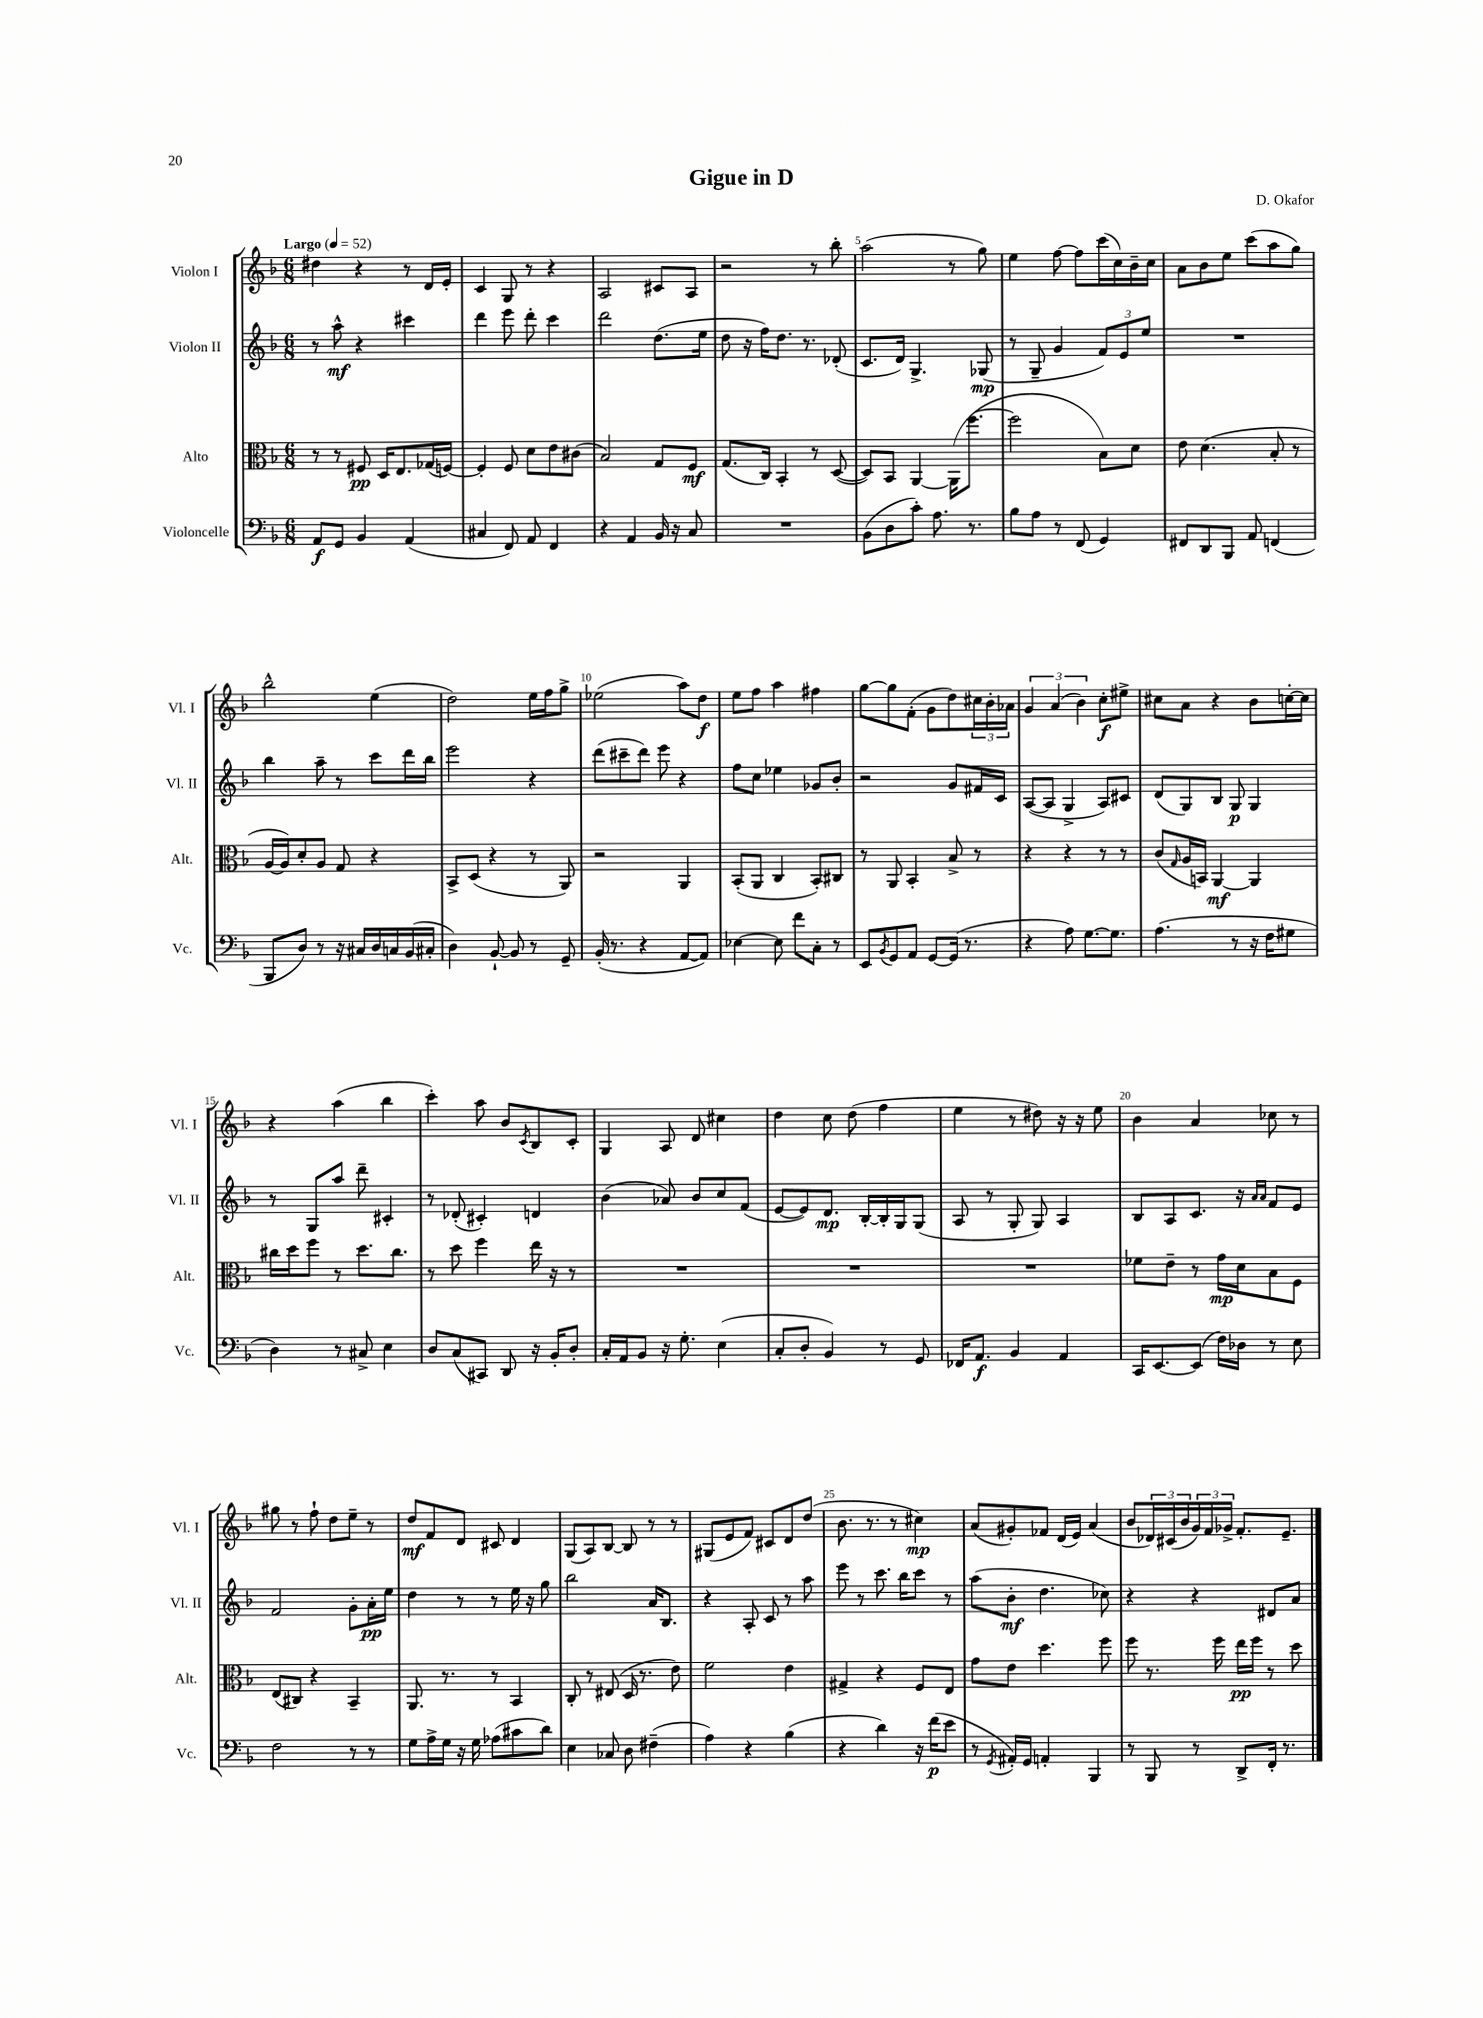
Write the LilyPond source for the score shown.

\header { title = "Gigue in D" composer = "D. Okafor" }
<<
\new StaffGroup <<
\new Staff = "s0" \with { instrumentName = "Violon I" shortInstrumentName = "Vl. I" } {
    \clef treble \key f \major \numericTimeSignature \time 6/8 \tempo "Largo" 4 = 52
    dis''4 r4 r8 d'16 e'16-. |
    c'4 g8 r8 r4 |
    a2 cis'8 a8 |
    r2 r8 bes''8-. |
    a''2( r8 g''8) |
    e''4 f''8~ f''8 c'''16( c''16) bes'16-- c''16 |
    a'8 bes'8 e''8 c'''8( a''8 g''8) |
    bes''2-^ e''4( |
    d''2) e''16 f''16 g''8-> |
    ees''2( a''8) d''8\f |
    e''8 f''8 a''4 fis''4 |
    g''8~ g''8 f'8-.( g'8 d''8) \tuplet 3/2 { cis''16 bes'16-. aes'16 } |
    \tuplet 3/2 { g'4 a'4( bes'4) } c''8-.\f eis''8-> |
    cis''8 a'8 r4 bes'8 c''16~-. c''16 |
    r4 a''4( bes''4 |
    c'''4-.) a''8 bes'8 \acciaccatura { c'8 } bes8 c'8-. |
    g4 a8 d'8 cis''4 |
    d''4 c''8 d''8( f''4 |
    e''4 r8 dis''8) r16 r16 e''8 |
    bes'4 a'4 ces''8 r8 |
    gis''8 r8 f''8-! d''8 e''8-- r8 |
    d''8\mf f'8 d'8 cis'8 d'4 |
    g8( a8) bes8~ bes8 r8 r8 |
    gis8( e'8 f'8) cis'8 d'8 d''8( |
    bes'8. r8. r8 cis''4\mp) |
    a'8( gis'8-.) fes'8 d'16( e'16) a'4( |
    bes'8 \tuplet 3/2 { des'16) cis'16( bes'16 } \tuplet 3/2 { g'16) f'16 ges'16-> } f'8.-. e'8.-- \bar "|." |
}
\new Staff = "s1" \with { instrumentName = "Violon II" shortInstrumentName = "Vl. II" } {
    \clef treble \key f \major \numericTimeSignature \time 6/8
    r8 a''8-^\mf r4 cis'''4 |
    d'''4 e'''8 d'''8-. c'''4 |
    d'''2 d''8.( e''16 |
    d''8 r16 f''16) d''8. r8. des'8-.( |
    c'8. d'16) g4.-> ges8\mp( |
    r8 g8-- g'4 \tuplet 3/2 { f'8) e'8 e''8 } |
    R2. |
    bes''4 a''8-- r8 c'''8 d'''16 bes''16 |
    e'''2 r4 |
    d'''8( cis'''8-- d'''8) e'''8 r4 |
    f''8 c''8 ees''4 ges'8 bes'8-. |
    r2 g'8 fis'16 c'16 |
    a8~( a8 g4-> a8) cis'8 |
    d'8( g8) bes8 g8\p g4 |
    r8 g8 a''8 d'''8-- cis'4-. |
    r8 des'8-.( cis'4-.) d'4 |
    bes'4( aes'8) bes'8 c''8 f'8( |
    e'8~ e'8) d'8.\mp bes16~-. bes16-. g16 g8( |
    a8 r8 g8-. g8) a4 |
    bes8 a8 c'8. r16 \grace { a'16 a'16 } f'8 e'8 |
    f'2 g'8-. a'16-.\pp e''16 |
    d''4 r8 r8 e''16 r16 g''8 |
    bes''2 a'16 bes8. |
    r4 a8-. c'8 r8 a''8 |
    e'''8 r8 c'''8. bes''16 c'''8 r8 |
    a''8( bes'8-.\mf d''4. ces''8) |
    r4 r4 dis'8 a'8 \bar "|." |
}
\new Staff = "s2" \with { instrumentName = "Alto" shortInstrumentName = "Alt." } {
    \clef alto \key f \major \numericTimeSignature \time 6/8
    r8 r8 fis8\pp d16 e8. ges16( f16~) |
    f4-. f8 d'8 e'8 cis'8( |
    bes2) g8 f8\mf |
    g8.( c16) bes,4-. r8 d8~( |
    d8) bes,8 a,4~ a,16( f''8.~ |
    f''2 bes8) d'8 |
    e'8 d'4.( bes8-. r8 |
    a16~ a16) d'8-. a8 g8 r4 |
    bes,8-> d8( r4 r8 a,8) |
    r2 a,4 |
    bes,8-.( a,8 c4 bes,8-.) cis8 |
    r8 a,8 bes,4-. bes8-> r8 |
    r4 r4 r8 r8 |
    c'8( \grace { g16 } a16 b,16) a,4~\mf a,4 |
    cis''16 d''16 f''8 r8 d''8. cis''8. |
    r8 d''8 f''4 e''16 r16 r8 |
    R2. |
    R2. |
    R2. |
    fes'8 e'8-- r8 g'16\mp d'16 bes8 f8 |
    e8( cis8) r4 bes,4-- |
    a,8. r8. r8 bes,4 |
    c8-. r8 eis8( d16 r8. e'8) |
    f'2 e'4 |
    gis4-> r4 f8 e8 |
    g'8 e'8 d''4. f''8 |
    f''8 r8. f''16 e''16\pp f''16 r8 d''8 \bar "|." |
}
\new Staff = "s3" \with { instrumentName = "Violoncelle" shortInstrumentName = "Vc." } {
    \clef bass \key f \major \numericTimeSignature \time 6/8
    a,8\f g,8 bes,4 a,4( |
    cis4 f,8) a,8 f,4 |
    r4 a,4 bes,16 r16 c8 |
    R2. |
    bes,8( d8 c'8-.) a8. r8. |
    bes8 a8 r8 f,8( g,4) |
    fis,8 d,8 bes,,8 a,8 f,4( |
    bes,,8 d8) r8 r16 cis16 d16 c16 bes,16( cis16-. |
    d4) bes,8~-! bes,8 r8 g,8-- |
    bes,16-.( r8. r4 a,8~ a,8) |
    ees4~ ees8 f'8 c8-. r8 |
    e,8 \acciaccatura { bes,8 } g,8 a,8 g,8~ g,16( r8. |
    r4 a8) g8.~ g8. |
    a4.( r8 r16 f16 gis8 |
    d4) r8 cis8-> e4 |
    d8 c8( cis,8) d,8 r16 bes,16-. d8-. |
    c16-. a,16 bes,8 r16 g8.-. e4( |
    c8-. d8-. bes,4) r8 g,8 |
    fes,16 a,8.\f bes,4 a,4 |
    c,16 e,8.~ e,8( f16) des16 r8 e8 |
    f2 r8 r8 |
    g8 a16-> g16 r16 g16 aes8( cis'8 d'8) |
    e4 ces8 d8 fis4--( |
    a4) r4 bes4( |
    r4 d'4) r16 f'16\p( e'8 |
    r8 \acciaccatura { g,8 } ais,16-.) g,16 a,4-. bes,,4 |
    r8 bes,,8 r8 d,8-> f,16-. r8. \bar "|." |
}
>>
>>
\layout { \context { \Score \override BarNumber.break-visibility = ##(#f #t #t) barNumberVisibility = #(every-nth-bar-number-visible 5) } }
